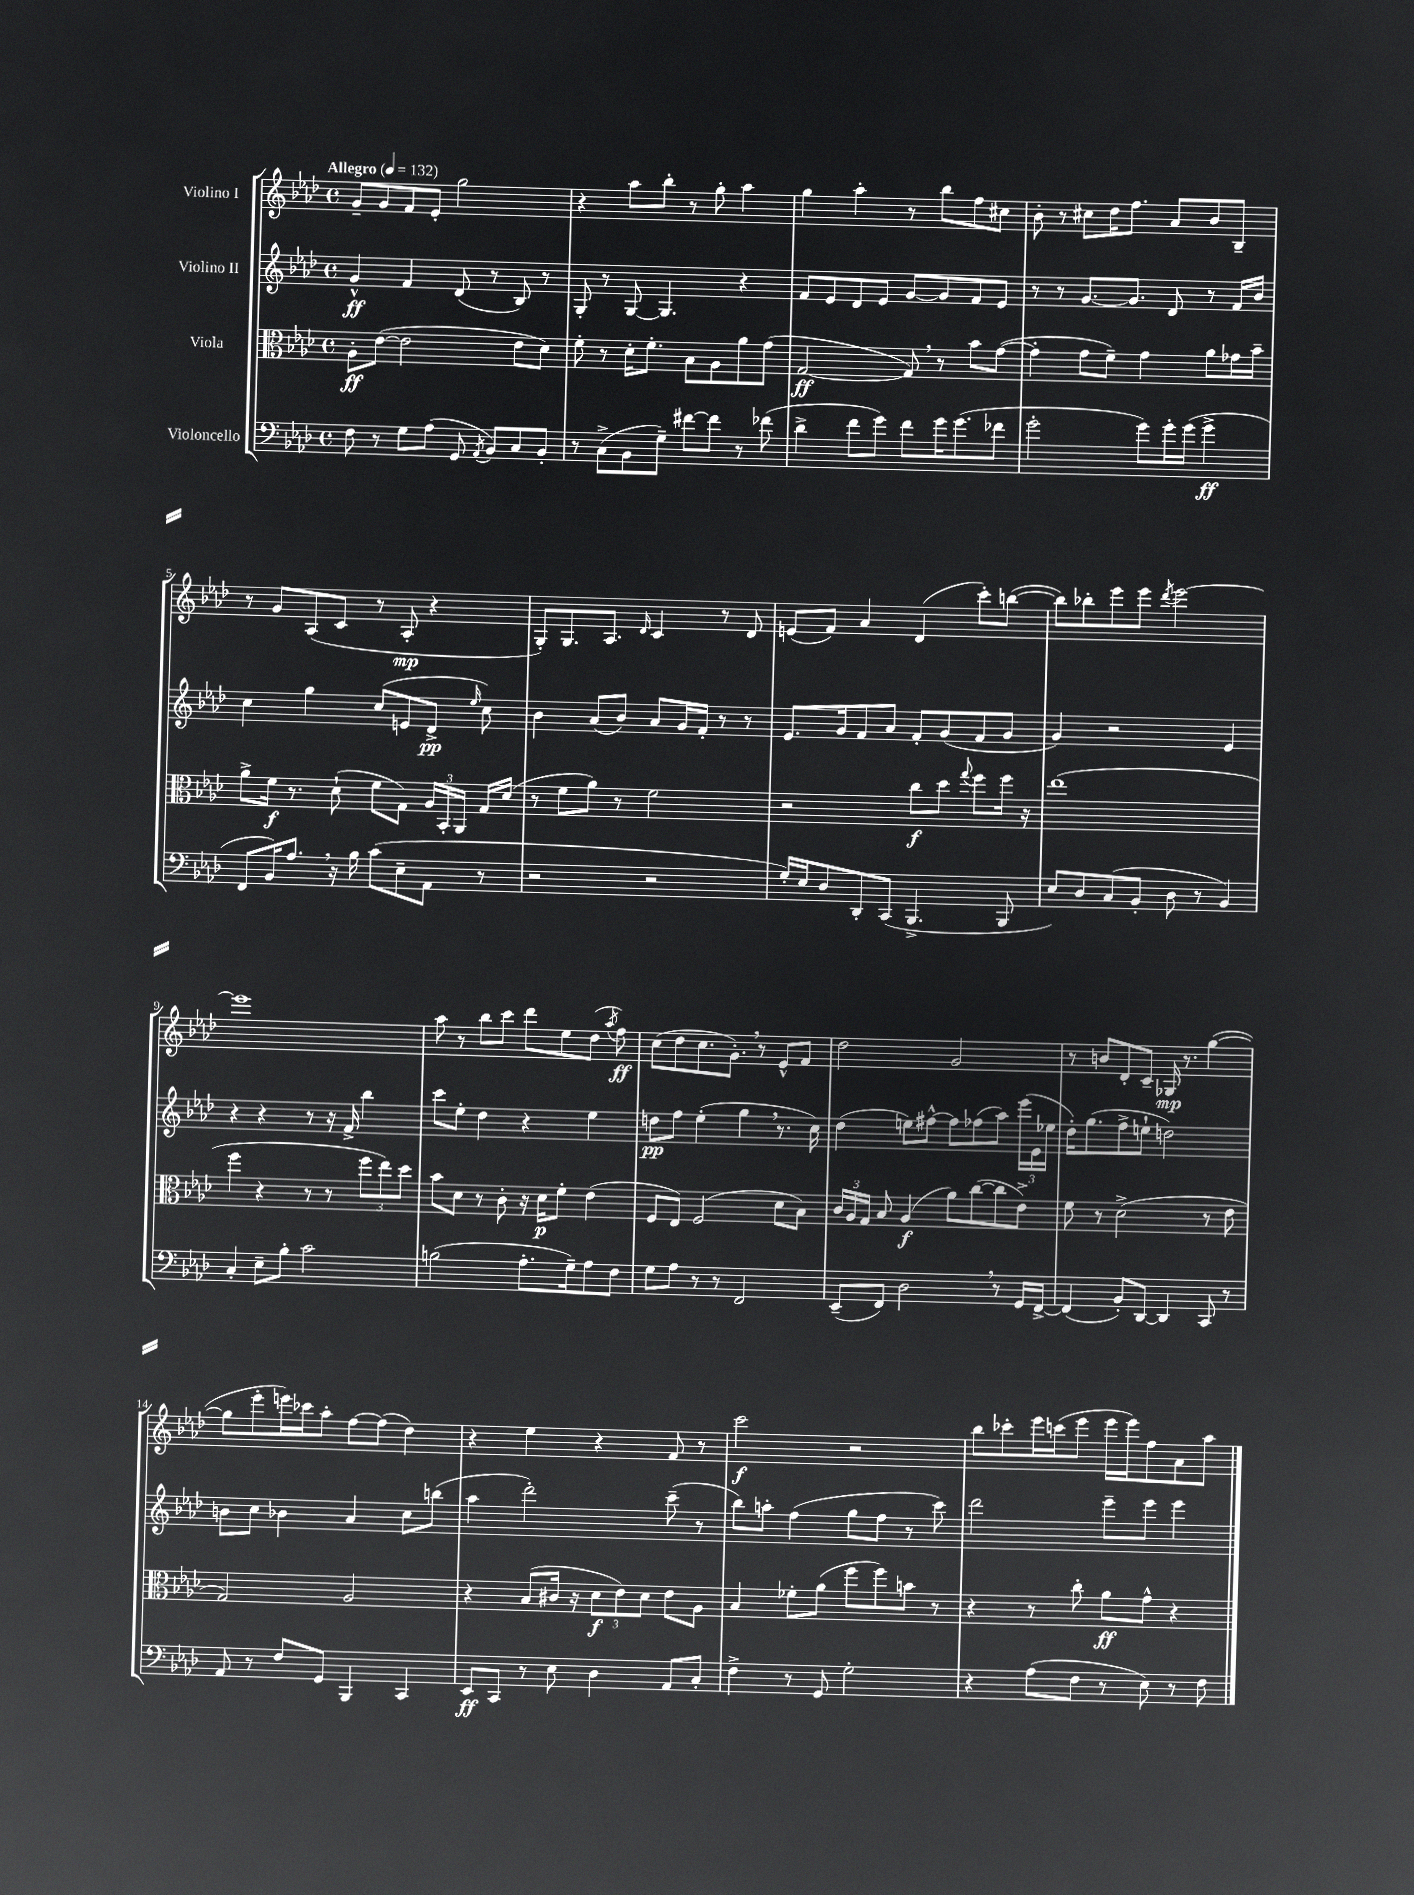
<<
\new StaffGroup <<
\new Staff = "s0" \with { instrumentName = "Violino I" } {
    \clef treble \key aes \major \defaultTimeSignature \time 4/4 \tempo "Allegro" 4 = 132
    \autoBeamOff g'8[-- g'8 f'8 ees'8]-. g''2 |
    r4 aes''8[ bes''8]-. r8 g''8-. aes''4 |
    g''4 aes''4-. r8 bes''8[ f''8 cis''8] |
    bes'8-. r8 cis''8[ des''16 f''8.] aes'8[ bes'8 bes8]-- |
    r8 g'8[ aes8( c'8] r8 aes8-.\mp r4 |
    g8[-.) g8. aes8.] \grace { des'16 } c'4 r8 des'8 |
    e'8[( f'8]) aes'4 des'4( c'''8[-.) b''8]~( |
    b''8[) bes''8-. ees'''8 ees'''8] \acciaccatura { des'''8 } ees'''2~ |
    ees'''1 |
    aes''8 r8 bes''8[ c'''8] des'''8[ ees''8 des''8]( \acciaccatura { aes''8 } f''8\ff) |
    c''8[( des''8 c''8. g'8.]-.) \breathe r8 ees'8[-^ f'8] |
    des''2 g'2 |
    r8 b'8[ des'8-. c'8]-- ges16\mp r8. g''4~( |
    g''8[ ees'''8-. e'''16) ces'''16 aes''8]-. f''8[~ f''8]( des''4) |
    r4 ees''4 r4 f'8 r8 |
    c'''2\f r2 |
    bes''8[ ces'''8-. ees'''16 c'''16( ees'''8] ees'''16[ ees'''16) f''8 aes'8 aes''8] \bar "|." |
}
\new Staff = "s1" \with { instrumentName = "Violino II" } {
    \clef treble \key aes \major \defaultTimeSignature \time 4/4
    \autoBeamOff g'4-^\ff f'4 des'8( r8 bes8) r8 |
    g8-. r8 g8~ g4. r4 |
    f'8[ ees'8 des'8 ees'8] g'8[~ g'8 f'8 ees'8] |
    r8 r8 g'8.[~ g'8.] des'8 r8 f'16[ bes'16] |
    c''4 g''4 c''8[( e'8 des'8]->\pp \grace { ees''16 } c''8) |
    bes'4 aes'8[( bes'8]) aes'8[ g'16 f'16]-. r8 r8 |
    ees'8.[ g'16 f'8 aes'8] f'8[-. g'8( f'8 g'8] |
    g'4) r2 ees'4 |
    r4 r4 r8 r16 f'16-> bes''4 |
    c'''8[ ees''8]-. des''4 r4 ees''4 |
    d''8[\pp f''8] ees''4-.( g''4 \breathe r8. c''16) |
    des''4( e''8[) fis''8]~-^ fis''8[ fes''8( aes''8]) \tuplet 3/2 { ees'''16[( ees'16 ees''16] } |
    des''16[-.) g''8.( f''8-> e''8]-! d''2) |
    b'8[ c''8] bes'4 aes'4 c''8[ b''8]( |
    aes''4 des'''2-.) c'''8--( r8 |
    bes''8[) a''8]-. f''4( g''8[ f''8] r8 c'''8) |
    des'''2 ees'''8[-- ees'''8] ees'''4 \bar "|." |
}
\new Staff = "s2" \with { instrumentName = "Viola" } {
    \clef alto \key aes \major \defaultTimeSignature \time 4/4
    \autoBeamOff aes8[-.\ff ees'8]~( ees'2 ees'8[ des'8]) |
    f'8-. r8 des'16[-. f'8.]-. bes8[ aes8 aes'8 g'8]( |
    g2~\ff g8) \breathe r8 bes'8[ g'8]~( |
    g'4-. g'8[ f'8]--) g'4 aes'8[ ges'16 bes'16]-- |
    aes'8[-> f'16]\f r8. des'8-!( f'8[ g8]) \tuplet 3/2 { aes16[ bes,16-. aes,16] } g16[ des'16]( |
    r8 f'8[ aes'8]) r8 f'2 |
    r2 c''8[\f des''8] \appoggiatura { g''8 } f''8[ f''16] r16 |
    ees''1( |
    f''4 r4 r8 r8 \tuplet 3/2 { f''8[ ees''8) des''8] } |
    bes'8[ des'8] r8 c'8-. r16 des'16[\p f'8]-. ees'4( |
    f8[ ees8]) f2( des'8[ bes8]) |
    \tuplet 3/2 { c'16[ aes16 g16] } bes8 aes4\f( aes'8[) c''8~( c''8 ees'8]->) |
    f'8 r8 des'2->( r8 ees'8 |
    g2) aes2 |
    r4 bes8[( cis'16] r16 \tuplet 3/2 { des'8[\f ees'8) des'8] } ees'8[ aes8] |
    bes4 fes'8[-. aes'8]( f''8[ f''8) b'8] r8 |
    r4 r8 c''8-. aes'8[\ff g'8]-^ r4 \bar "|." |
}
\new Staff = "s3" \with { instrumentName = "Violoncello" } {
    \clef bass \key aes \major \defaultTimeSignature \time 4/4
    \autoBeamOff f8 r8 g8[ aes8]( g,8 \acciaccatura { aes,8 } bes,8[) c8 bes,8]-. |
    r8 c8[->( bes,8 g8]--) fis'8[~ fis'8] r8 fes'8( |
    des'4-> f'8[ g'8]) f'8[ g'16 g'8.( fes'8] |
    g'2-. g'8[) g'16-. g'16]( g'4->\ff |
    f,8[ bes,16) aes8.] \breathe r16 bes16 c'8[( ees8-- aes,8] r8 |
    r2 r2 |
    g16[-.) ees16 des8 des,8-. c,8]( bes,,4.-> bes,,8 |
    ees8[) des8 c8( bes,8]-. des8 r8 bes,4) |
    c4-. ees8[-- bes8]-. c'2 |
    b2( aes8.[-. g16--) aes8 f8] |
    g8[ aes8] r8 r8 f,2 |
    ees,8[--( f,8]) des2 \breathe r8 g,16[ f,16]~-> |
    f,4( bes,8[-.) des,8]~ des,4 c,8 r8 |
    aes,8 r8 f8[ g,8] bes,,4 c,4 |
    ees,8[\ff c,8] r8 ees8 des4 aes,8[ c8]-. |
    f4-> r8 g,8 g2-. |
    r4 aes8[( f8] r8 ees8) r8 f8 \bar "|." |
}
>>
>>
